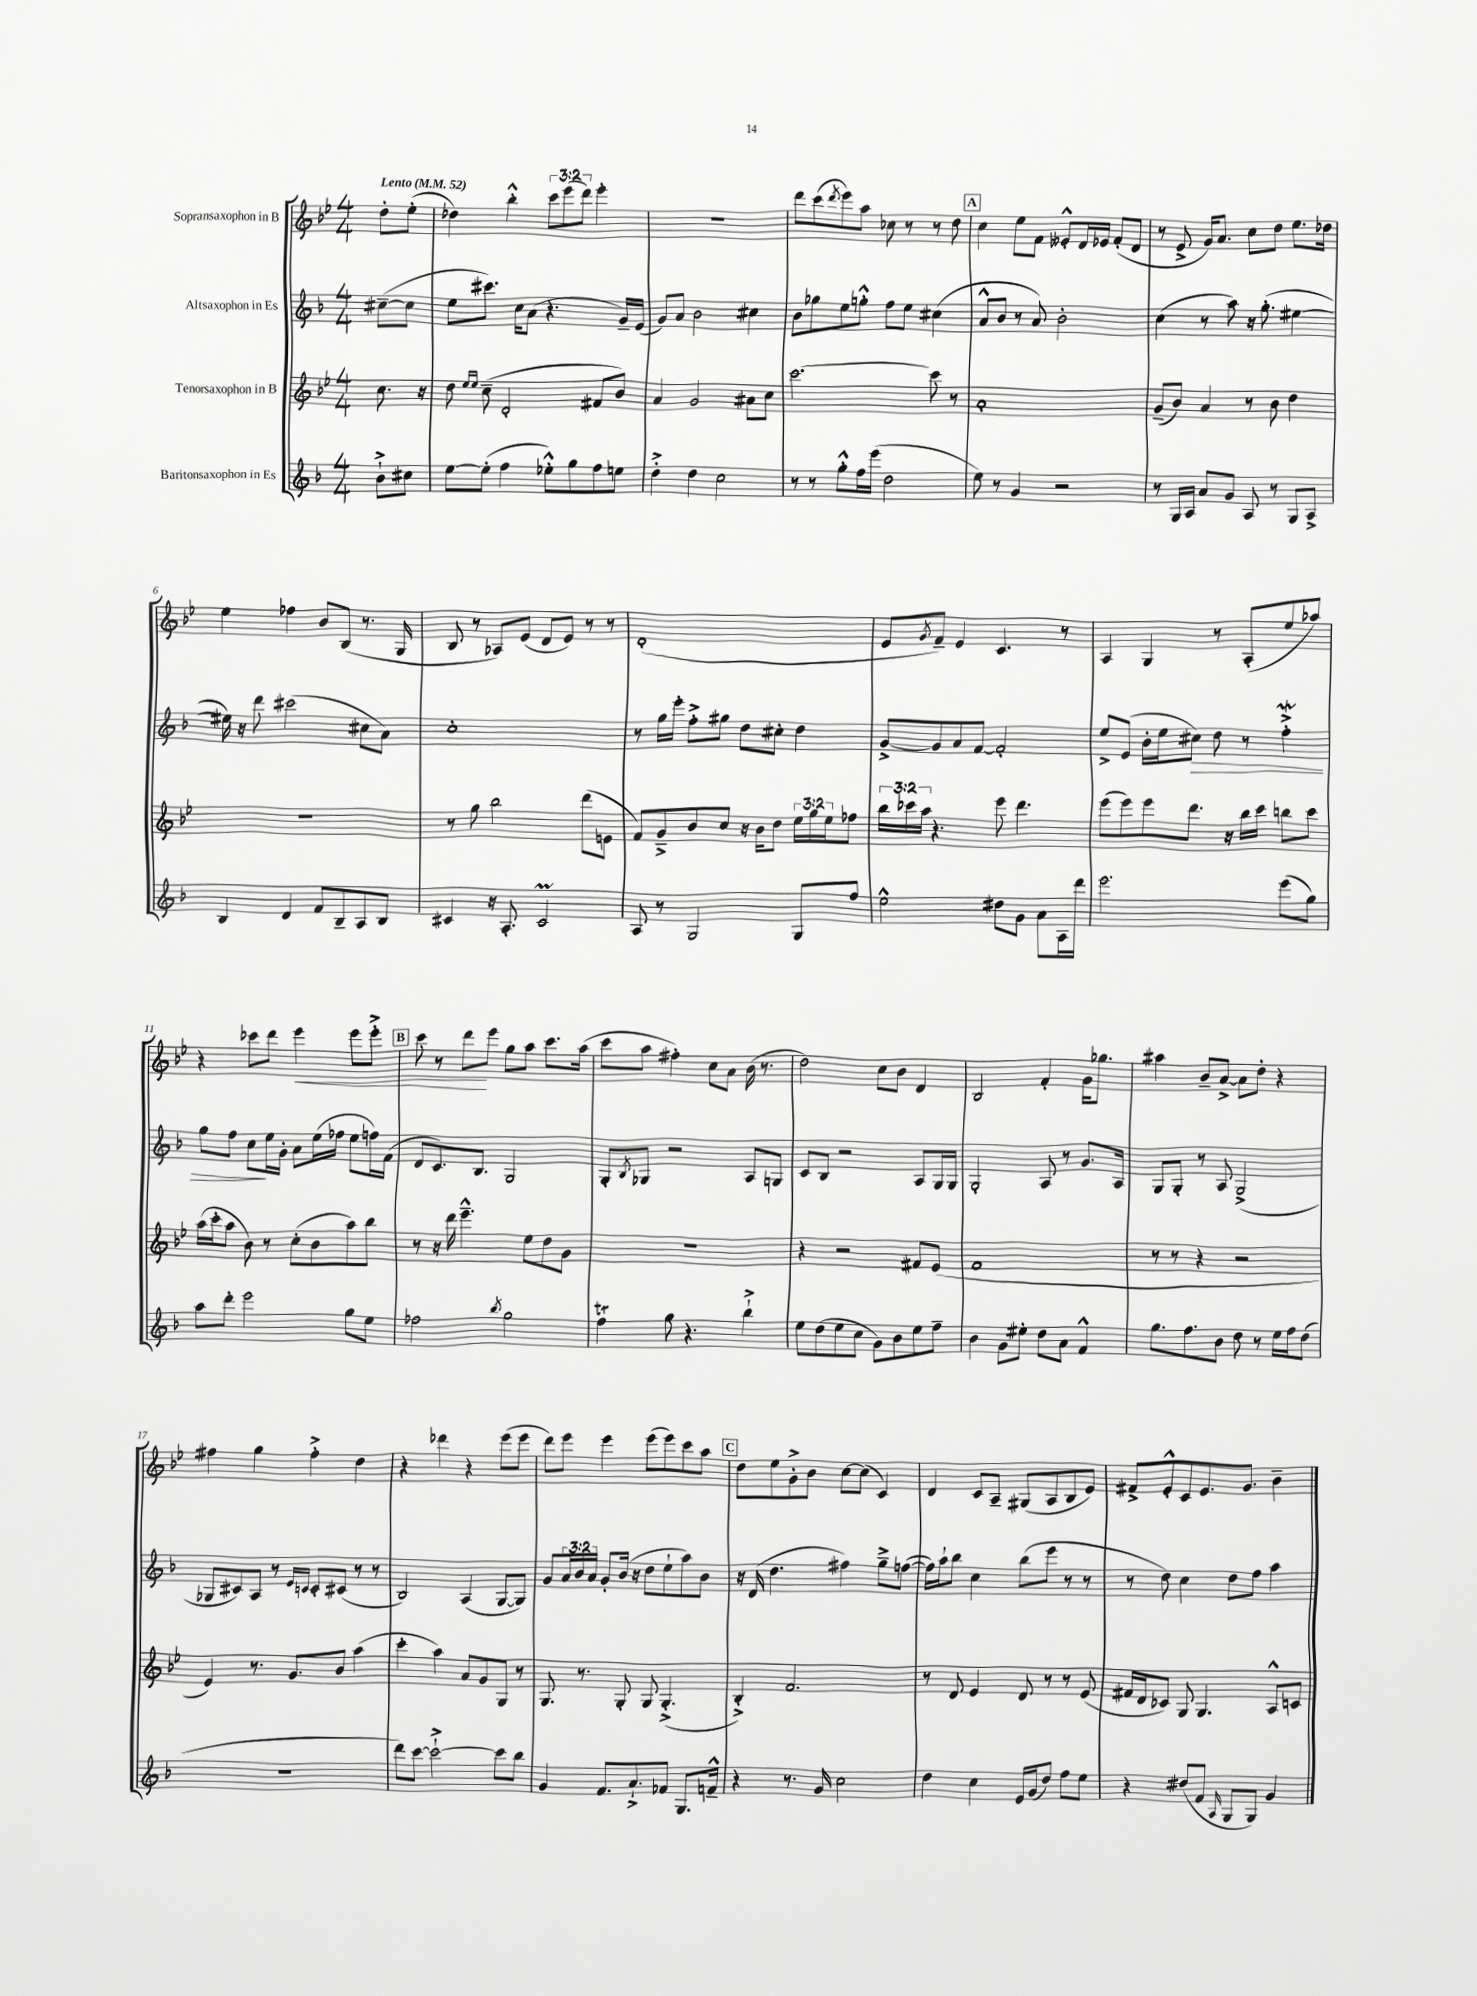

**kern	**kern	**kern	**dynam	**kern	**dynam
*part4	*part3	*part2	*part2	*part1	*part1
*staff4	*staff3	*staff2	*staff2	*staff1	*staff1
*I"Baritonsaxophon in Es	*I"Tenorsaxophon in B	*I"Altsaxophon in Es	*	*I"Sopransaxophon in B	*
*clefG2	*clefG2	*clefG2	*	*clefG2	*
*k[b-]	*k[b-e-]	*k[b-]	*	*k[b-e-]	*
*M4/4	*M4/4	*M4/4	*	*M4/4	*
*MM52	*MM52	*MM52	*	*MM52	*
=	=	=	=	=	=
!	!	!	!	!LO:TX:a:B:t=Lento	!
8b-`^\L	8.cc\	([8cc#X~\L	.	8dd'\L	.
8cc#X\J	.	8cc#\J]	.	(8ee-'\J	.
.	16r	.	.	.	.
=1	=1	=1	=1	=1	=1
[8ee\L	8dd\	8ee\L	.	4dd-X\)	.
.	16qqee-/LL	.	.	.	.
.	16qqee-/JJ	.	.	.	.
(8ee'\J]	(8cc~\	8.ccc#X\J)	.	.	.
4ff\	2d'/	.	.	4bb-'^^\	.
.	.	16cc\KL	.	.	.
.	.	(8a\J	.	.	.
8ee-X'^^\L)	.	4.r	.	12ccc\L	.
.	.	.	.	(12eee-\	.
8gg\	.	.	.	.	.
.	.	.	.	12ddd\J)	.
8ff\	8f#X/L	.	.	4eee-'\	.
8een\J	8b-/J)	16g~/LL)	.	.	.
.	.	(16e/JJ	.	.	.
=2	=2	=2	=2	=2	=2
4dd'^\	4a/	8g/L)	.	1r	.
.	.	8a/J	.	.	.
4dd\	2g/	2b-\	.	.	.
2cc\	.	.	.	.	.
.	8a#X\L	4cc#X\	.	.	.
.	8cc\J	.	.	.	.
=3	=3	=3	=3	=3	=3
8r	[2.ccc\	8b-\L	.	8ddd\L	.
8r	.	8gg-X\	.	(8ccc\	.
.	.	.	.	8qddd/	.
8gg'^^\L	.	8ee\	.	8eee-\)	.
16ff\L	.	8ggn'^^\J	.	8aa\J	.
(16eee\JJ	.	.	.	.	.
2dd\	.	8ff\L	.	8cc-X\	.
.	.	8ee\J	.	8r	.
.	8ccc\]	(4cc#X\	.	8r	.
.	8r	.	.	8dd\	.
!!LO:REH:place=s1:t=A
=4	=4	=4	=4	=4	=4
8ee\)	1a'	8a^^/L	.	4cc\	.
8r	.	8b-/J	.	.	.
4g/	.	8r	.	8ee-\L	.
.	.	8a/)	.	8f\J	.
2r	.	2b-'\	.	8e--X'^^/L	.
.	.	.	.	16d/L	.
.	.	.	.	16e-X/JJ	.
.	.	.	.	(8f'/L	.
.	.	.	.	8d/J	.
=5	=5	=5	=5	=5	=5
8r	(8g~/L	(4cc\	.	8r	.
16G/LL	8b-/J)	.	.	8e-^/	.
16A/JJ	.	.	.	.	.
8a/L	4a/	8r	.	16g/KL)	.
.	.	.	.	8.a/J	.
8g/J	.	8aa\)	.	.	.
8A/	8r	16r	.	8cc\L	.
.	.	(8.gg'\	.	.	.
8r	8b-\	.	.	8dd\J	.
8G/L	4dd\	[4ee#X\	.	8.ee-\L	.
8A^/J	.	.	.	.	.
.	.	.	.	16dd-X\Jk	.
!!LO:LB:g=z
=6	=6	=6	=6	=6	=6
4B-/	1r	16ee#X\])	.	4ee-\	.
.	.	16r	.	.	.
.	.	8ddd\	.	.	.
4d/	.	(2ccc#X\	.	4ff-X\	.
8f/L	.	.	.	8b-/L	.
8B-~/	.	.	.	(8B-/J	.
8A/	.	8cc#X\L	.	8.r	.
8B-/J	.	8a\J)	.	.	.
.	.	.	.	16G/	.
=7	=7	=7	=7	=7	=7
4c#X/	8r	1cc'	.	8B-/	.
.	8gg\	.	.	8r	.
16r	2bb-\	.	.	8A-X/L)	.
8.A'/	.	.	.	.	.
.	.	.	.	(8e-/J	.
2c#m/	.	.	.	8d/L	.
.	.	.	.	8e-/J)	.
.	(8ddd\L	.	.	8r	.
.	8en\J	.	.	8r	.
=8	=8	=8	=8	=8	=8
8A/	8f/L)	8r	.	(1d'	.
8r	8g~^/	16gg\LL	.	.	.
.	.	16eee'\JJ	.	.	.
2G/	8b-/	8ff'^\L	.	.	.
.	8cc/J	8gg#X\J	.	.	.
.	16r	8dd\L	.	.	.
.	16b-\KL	.	.	.	.
.	8dd\J	8cc#X'\J	.	.	.
8G/L	24ee-\LL	4dd\	.	.	.
.	24gg\	.	.	.	.
.	24ee-\J	.	.	.	.
8ff/J	8ff-X\J	.	.	.	.
=9	=9	=9	=9	=9	=9
2ee^^\	24bb-\LL	[8g^/L	.	8e-/L	.
.	24ccc-X\	.	.	.	.
.	24aa\JJ	.	.	.	.
.	.	.	.	8qg/	.
.	4.r	8g/]	.	8f~/J)	.
.	.	8a/	.	4e-/	.
.	.	[8f/J	.	.	.
8dd#X\L	8eee-\	2f'/]	.	4.c/	.
8g\J	4.ddd\	.	.	.	.
8a\L	.	.	.	.	.
16A\L	.	.	.	8r	.
16ddd\JJ	.	.	.	.	.
=10	=10	=10	=10	=10	=10
2.eee\	(8eee-\L	8ee^/L	.	4A/	.
.	8eee-\)	(8e/J	.	.	.
.	8eee-\	16b-'\LL	.	4G/	.
.	.	16ee\J	.	.	.
!	!	!	!LO:HP:b	!	!
.	8.ddd\J	8cc#X\J)	>	.	.
.	.	8dd\	.	8r	.
.	16r	.	.	.	.
.	16bb-\LL	8r	.	(8A'/L	.
.	16ccc\JJ	.	.	.	.
(8eee\L	8bbn\L	4ffw'^\	.	8ee-/	.
8gg\J)	8ccc\J	.	.	8aa-X/J)	.
!!LO:LB:g=z
=11	=11	=11	=11	=11	=11
8aa\L	(16aa\LL	8gg\L	.	4r	.
.	16ccc'\J	.	.	.	.
8ddd'\J	8aa\J	8ff\J	.	.	.
2eee\	8b-\)	8cc\L	.	8ccc-X\L	.
.	8r	16ee\L	]	8ddd\J	.
.	.	16g'\JJ	.	.	.
!	!	!	!	!	!LO:HP:b
.	(8cc'\L	8a\L	.	4eee-\	<
.	8b-\	(16ee\L	.	.	.
.	.	16ff-X\JJ	.	.	.
8gg\L	8aa\)	8ee\L	.	8eee-\L	.
8ee\J	8bb-\J	16ffn\L)	.	8eee-'^\J	.
.	.	(16f\JJ	.	.	.
!!LO:REH:place=s1:t=B
=12	=12	=12	=12	=12	=12
2ff-X\	8r	8d/L	.	8ccc\	.
.	16r	8.c/)	.	8r	.
.	16ddd\	.	.	.	.
.	4.eee-~^^\	.	.	8ddd\L	.
.	.	8.B-/J	.	.	.
.	.	.	.	8eee-\J	[
8qbb-/	.	.	.	.	.
2gg\	.	2G/	.	8gg\L	.
.	8ee-\L	.	.	8aa\J	.
.	8dd\	.	.	8.ccc\L	.
.	8g\J	.	.	.	.
.	.	.	.	(16aa\Jk	.
=13	=13	=13	=13	=13	=13
4ffT\	1r	8G'/L	.	8ccc\L	.
.	.	8qB-/	.	.	.
.	.	8G-X/J	.	8aa\J	.
8gg\	.	2r	.	4ff#X'\)	.
4.r	.	.	.	.	.
.	.	.	.	8cc\L	.
.	.	.	.	8a\J	.
4bb-`^\	.	8A/L	.	(16b-\	.
.	.	.	.	8.r	.
.	.	8Gn/J	.	.	.
=14	=14	=14	=14	=14	=14
8ee\L	4r	8c/L	.	2dd\)	.
(8dd\	.	8B-/J	.	.	.
8ee\	2r	2r	.	.	.
8cc\J	.	.	.	.	.
8g\L)	.	.	.	8cc\L	.
8b-\	.	.	.	8b-\J	.
8ee\	8f#X/L	8A/L	.	4d/	.
8ff~\J	(8e-/J	16G/L	.	.	.
.	.	16G/JJ	.	.	.
=15	=15	=15	=15	=15	=15
4b-\	1f	2G'/	.	2B-/	.
8g\L	.	.	.	.	.
8ee#X'\J	.	.	.	.	.
8dd\L	.	8A/	.	4f'/	.
8a\J	.	8r	.	.	.
4f^^/	.	8.g/L	.	16g\KL	.
.	.	.	.	8.gg-X\J	.
.	.	16A/Jk	.	.	.
=16	=16	=16	=16	=16	=16
8.gg\L	8r	8G/L	.	4aa#X\	.
.	8r	8G'/J	.	.	.
8.ff\	.	.	.	.	.
.	4r	8r	.	8b-~/L	.
8b-\J	.	8A/	.	[8a^/J	.
8dd\	2r	(2G^/	.	8a\L]	.
8r	.	.	.	8dd'\J	.
16ee\LL	.	.	.	4r	.
16ff\J	.	.	.	.	.
(8dd\J	.	.	.	.	.
!!LO:LB:g=z
=17	=17	=17	=17	=17	=17
1r	4e-/)	8G-X/L	.	4ff#X\	.
.	.	8c#X/)	.	.	.
.	8.r	8A/J	.	4gg\	.
.	.	8r	.	.	.
.	8.g/L	.	.	.	.
.	.	16qqe/LL	.	.	.
.	.	16qqcn/JJ	.	.	.
.	.	8c'/L	.	4ff#'^\	.
.	8b-/J	(8c#X/J	.	.	.
.	(4aa\	8r	.	4dd\	.
.	.	8r	.	.	.
=18	=18	=18	=18	=18	=18
8ddd\L)	4ccc'\	2B-/)	.	4r	.
[8ccc\J	.	.	.	.	.
2ccc`^\_	4aa\)	.	.	4ddd-X\	.
.	8a/L	(4A/	.	4r	.
.	8g/	.	.	.	.
8ccc\L]	8G/J	[8G/L	.	(8eee-\L	.
8bb-\J	8r	8G/J])	.	8eee-\J	.
=19	=19	=19	=19	=19	=19
4g/	8.G/	8g/L	.	8ddd\L)	.
.	.	24a/L	.	8eee-\J	.
.	.	24b-/	.	.	.
.	8.r	.	.	.	.
.	.	24a/JJ	.	.	.
8.f/L	.	8g'/L	.	4eee-\	.
.	8G'/	(16b-/Jk	.	.	.
8.a`^/	.	16r	.	.	.
.	8G/	8dd\L	.	(8eee-\L	.
8f-X/J	(4.G'^/	8ee`\	.	8eee-\)	.
8.G/L	.	8aa\)	.	8ccc\	.
.	.	8b-\J	.	8aa\J	.
16fn~^^/Jk	.	.	.	.	.
!!LO:REH:place=s1:t=C
=20	=20	=20	=20	=20	=20
4r	4B-'^/)	16r	.	8dd\L	.
.	.	(16d/	.	.	.
.	.	4.dd\	.	8ee-\	.
8.r	2.f/	.	.	8g'^\	.
.	.	.	.	8b-\J	.
16g/	.	.	.	.	.
2cc\	.	4ff#X\)	.	[8cc\L	.
.	.	.	.	(8cc\J]	.
.	.	8gg~^\L	.	4c/)	.
.	.	([8ffn\J	.	.	.
=21	=21	=21	=21	=21	=21
4dd\	8r	16ff\LL])	.	4d/	.
.	.	16aa`\J	.	.	.
.	8d/	8bb-\J	.	.	.
4cc\	4e-/	4cc\	.	8c/L	.
.	.	.	.	8A~/J	.
16e/LL	8d/	(8bb-\L	.	(8G#X/L	.
(16g/J	.	.	.	.	.
8dd/J)	8r	8eee\J	.	8A/	.
8ff\L	8r	8r	.	8B-/	.
8ee\J	(8e-/	8r	.	8e-/J)	.
=22	=22	=22	=22	=22	=22
4r	16f#X/LL	8r	.	8f#X^/L	.
.	16d/J	.	.	.	.
.	8c-X/J)	8dd\)	.	8e-'^^/	.
(8dd#X/L	8G/	4cc\	.	8c/	.
8f/J	4.G/	.	.	8.e-/	.
16qqA/	.	.	.	.	.
8G/L	.	8dd\L	.	.	.
.	.	.	.	8.g/J	.
8G/J)	.	8ff\J	.	.	.
4g/	8A^^/L	4aa\	.	4b-~\	.
.	8cn/J	.	.	.	.
==	==	==	==	==	==
*-	*-	*-	*-	*-	*-
